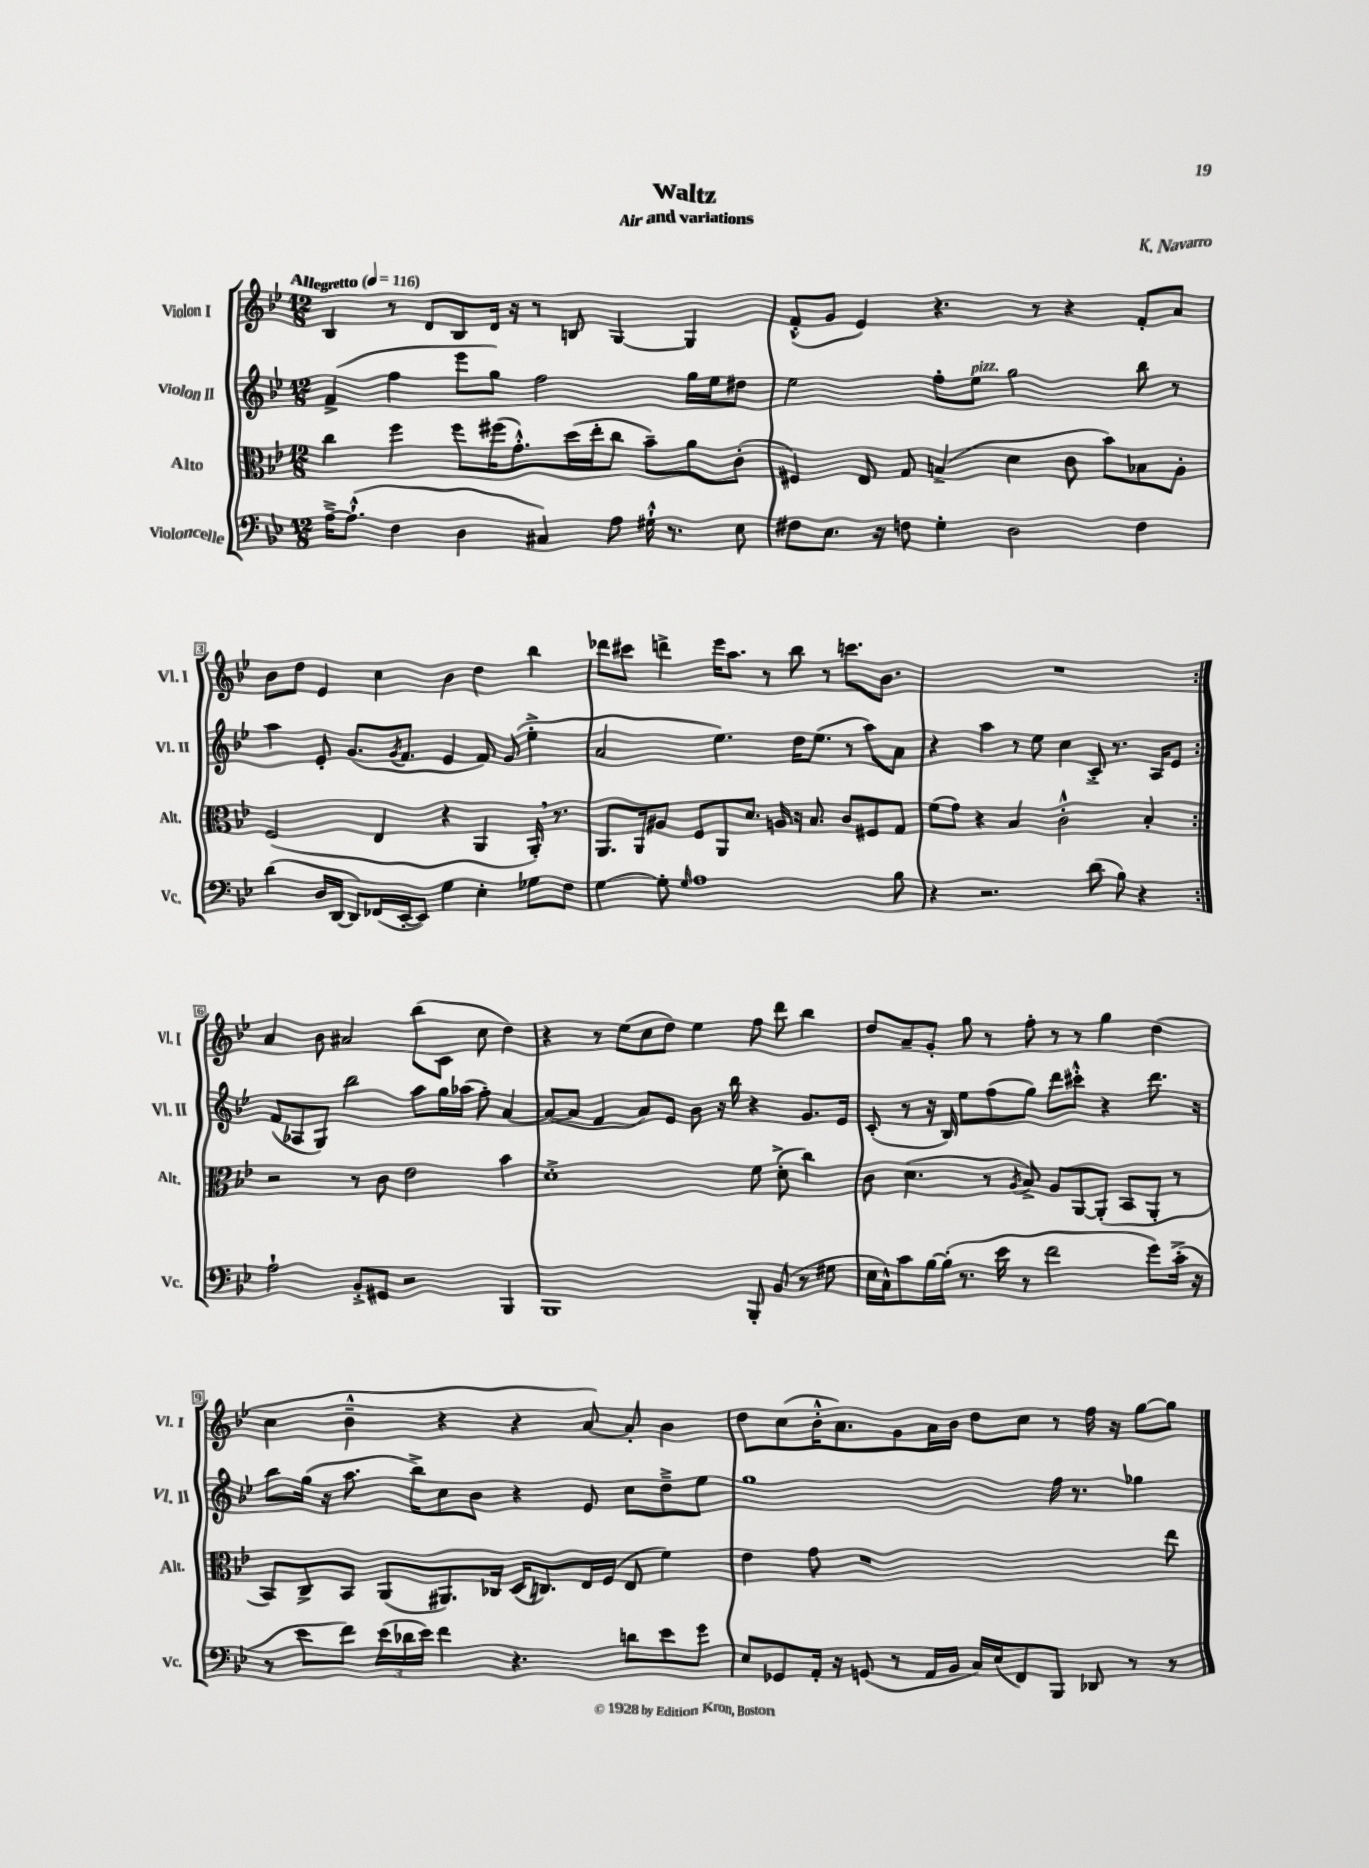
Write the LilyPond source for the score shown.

\header { title = "Waltz" composer = "K. Navarro" subtitle = "Air and variations" }
<<
\new StaffGroup <<
\new Staff = "s0" \with { instrumentName = "Violon I" shortInstrumentName = "Vl. I" } {
    \clef treble \key bes \major \numericTimeSignature \time 12/8 \tempo "Allegretto" 4 = 116
    \repeat volta 2 { bes4 r8 d'8 bes8 d'16 r16 r8 b8 g4~ g4 |
    f'8-.-^( g'8 ees'4) r4. r8 r4 f'8-. a'8 |
    bes'8 d''8 ees'4 c''4 bes'4 d''4 bes''4 |
    des'''8 cis'''8 d'''4-> ees'''16 a''8. r8 bes''8 r8 c'''8. bes'8. |
    R1. | }
    a'4 bes'8 ais'2 bes''8( c'8 c''8 d''4) |
    r4 r8 ees''8( c''8 d''8) ees''4 f''8 d'''8 bes''4 |
    d''8 a'8-- g'8-. g''8 r8 f''8-. r8 r8 g''4 d''4( |
    c''4 bes'4---^ r4 r4 a'8~) a'8-. bes'4 |
    d''8 c''8( bes'16-.-^ a'8.) g'8 a'16 bes'16 d''8 c''8 r8 f''16 r16 g''8~ g''8 \bar "|." |
}
\new Staff = "s1" \with { instrumentName = "Violon II" shortInstrumentName = "Vl. II" } {
    \clef treble \key bes \major \numericTimeSignature \time 12/8
    \repeat volta 2 { f'4->( f''4 ees'''8 g''8) f''2 g''16 ees''16 dis''8 |
    ees''2 f''8-. ees''8^\markup { \italic "pizz." } g''2 bes''8 r8 |
    a''4 ees'8-. g'8.( \acciaccatura { g'8 } f'8. ees'4 f'8) g'8( ees''4-.-> |
    a'2 ees''4.) d''16 ees''8.( r8 a''8) a'8 |
    r4 a''4 r8 ees''8 c''4 c'8-.-> r8. a16 ees'8 | }
    f'8( aes8 g8) bes''2 a''8 g''16 aes''16( f''8-.) a'4~ |
    a'8~( a'8 f'4 a'8) ees'8 bes'8 r16 bes''16 r4 g'8. ees'16 |
    c'8-.( r8 r16 bes16) ees''8 f''8( g''8) d'''8 cis'''8-.-^ r4 d'''8. r16 |
    bes''8 g''16( r16 a''8. bes''16->) c''8 bes'8 r4 ees'8 c''8 d''8---> ees''8 |
    g''1 f''16 r8. ges''4 \bar "|." |
}
\new Staff = "s2" \with { instrumentName = "Alto" shortInstrumentName = "Alt." } {
    \clef alto \key bes \major \numericTimeSignature \time 12/8
    \repeat volta 2 { c''4 f''4 f''8 fis''16( g'8.-.-^) d''16( ees''16-. c''8 bes'8--) a'8 c'8-.( |
    fis4) ees8 g8 b4->( d'4 c'8 bes'8) bes8 a8-. |
    f2( ees4 r4 a,4 a,16-.) \breathe r8. |
    a,8. a,16 ais8 f8 a,8 d'8. a16 r16 bes8. c'8 fis8 g8 |
    f'8( g'8) r4 bes4 c'2-.-^ bes4-. | }
    r2 r8 c'8 ees'2 bes'4 |
    d'1-.-> f'8 d'8-.->( c''4) |
    c'8 d'4.( r8 \acciaccatura { a8 } bes8->) a8 a,8~ a,8-.( bes,8 a,8-. r8 |
    bes,8) c8-> bes,8 a,8( ais,8.) ces16 d16( c8.) ees16 f16( ees8 f'4) |
    ees'4 g'8 r1 ees''8 \bar "|." |
}
\new Staff = "s3" \with { instrumentName = "Violoncelle" shortInstrumentName = "Vc." } {
    \clef bass \key bes \major \numericTimeSignature \time 12/8
    \repeat volta 2 { a16~---> a8.-!-^( f4 d4 cis4) a8 gis16-!-^ r8. ees8 |
    fis8 ees8. r16 f8 g4-. d2 f4 |
    d'4( d16 d,16~ d,8) fes,16( ees,16~-. ees,8) g4 ees4-. ges8 f8 |
    g4~ g8-. \grace { g16 } a1 bes8 |
    r4 r2. d'8( bes8) r4 | }
    a2-! bes,8-.-> gis,8 r2 bes,,4 |
    bes,,1 bes,,8-. bes,8( r8 gis8 |
    ees16 c16-^) c'8 bes16~ bes16-.( r8. ees'16 r8 f'2 g'8) c'16-.->( r16 |
    r8 ees'8 f'8) \tuplet 3/2 { ees'16( des'16 ees'16) } f'4 r4. d'8 ees'8 g'8 |
    ees8 ges,8 a,16-. r16 g,8( r8 a,16 bes,16 c16) ees16( f,8) bes,,8 des,8 r8 r8 \bar "|." |
}
>>
>>
\layout { \context { \Score \override BarNumber.stencil = #(make-stencil-boxer 0.1 0.3 ly:text-interface::print) } }
